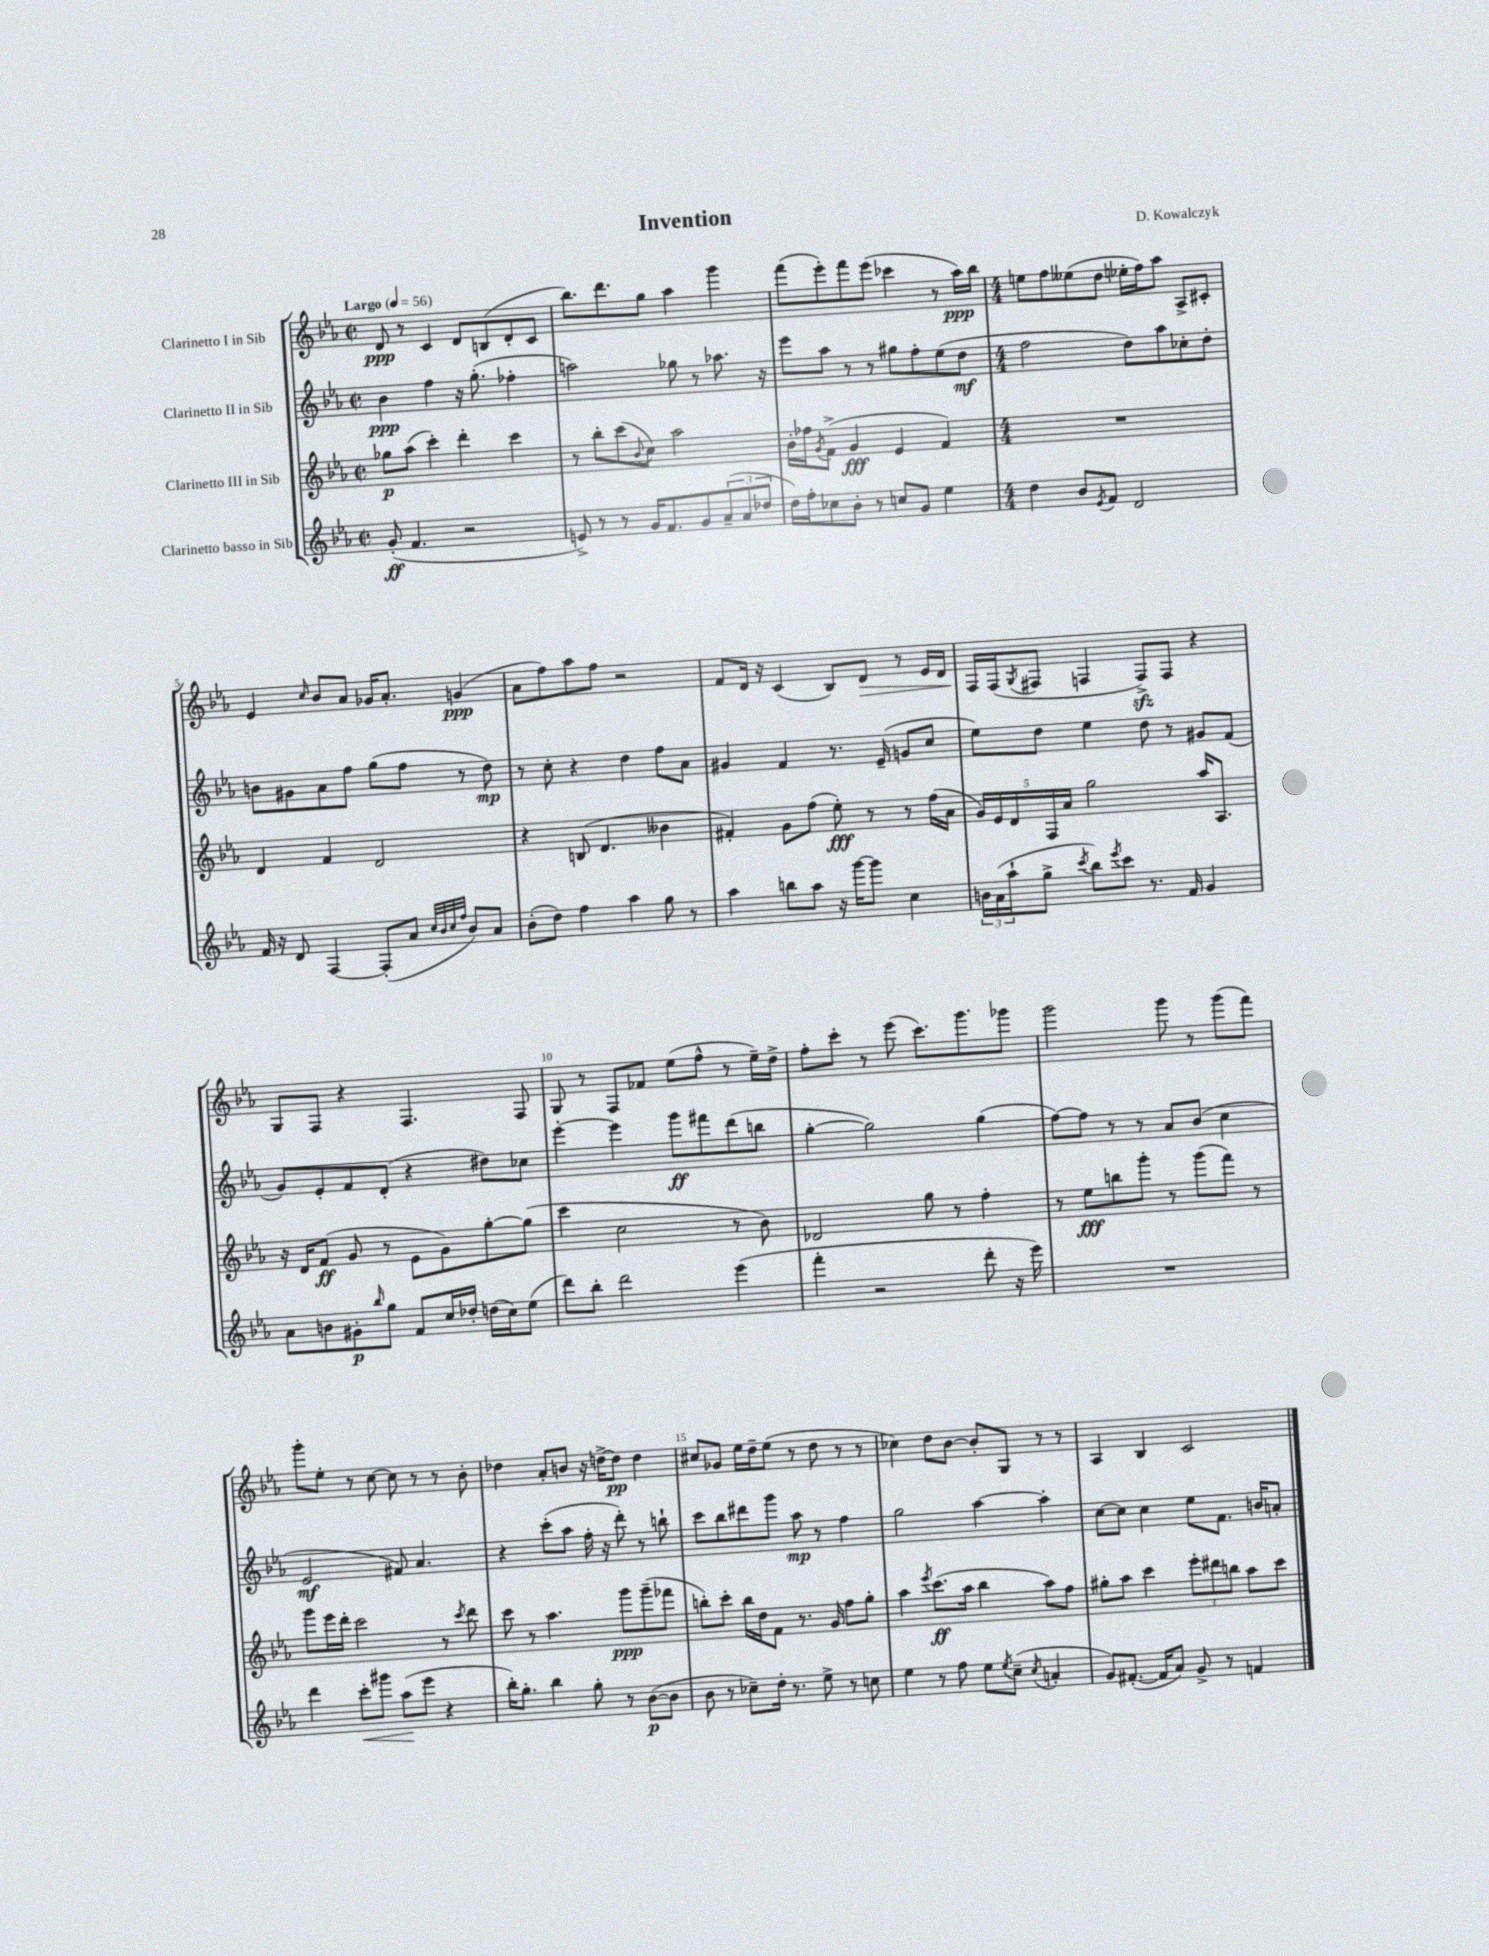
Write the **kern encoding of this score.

**kern	**dynam	**kern	**dynam	**kern	**dynam	**kern	**dynam
*part4	*part4	*part3	*part3	*part2	*part2	*part1	*part1
*staff4	*staff4	*staff3	*staff3	*staff2	*staff2	*staff1	*staff1
*I"Clarinetto basso in Sib	*	*I"Clarinetto III in Sib	*	*I"Clarinetto II in Sib	*	*I"Clarinetto I in Sib	*
*clefG2	*	*clefG2	*	*clefG2	*	*clefG2	*
*k[b-e-a-]	*	*k[b-e-a-]	*	*k[b-e-a-]	*	*k[b-e-a-]	*
*M2/2	*	*M2/2	*	*M2/2	*	*M2/2	*
*met(c|)	*	*met(c|)	*	*met(c|)	*	*met(c|)	*
*MM56	*	*MM56	*	*MM56	*	*MM56	*
=1	=1	=1	=1	=1	=1	=1	=1
!	!	!	!	!	!	!LO:TX:a:B:t=Largo	!
(8g'/	ff	8gg-X\L	p	4b-\	ppp	8d/	ppp
4.f/	.	(8aa-\J	.	.	.	8r	.
.	.	4ccc'\)	.	4ff\	.	4c/	.
2r	.	4ddd'\	.	16r	.	8d/L	.
.	.	.	.	(8.gg'\	.	.	.
.	.	.	.	.	.	(8Bn/	.
.	.	4ccc\	.	4ff-X'\	.	8d'/	.
.	.	.	.	.	.	8c/J	.
=2	=2	=2	=2	=2	=2	=2	=2
8en^/)	.	8r	.	2aan\)	.	8.bb-\L)	.
8r	.	8bb-'\L	.	.	.	.	.
.	.	.	.	.	.	8.ddd\	.
8r	.	(8ccc\	.	.	.	.	.
.	.	8qqb-/	.	.	.	.	.
16g/KL	.	8cc\J)	.	.	.	8gg\J	.
8.f/	.	.	.	.	.	.	.
.	.	2aa-\	.	8gg-X\	.	4aa-\	.
8g/	.	.	.	8r	.	.	.
(12a-~/	.	.	.	8.aa-X\	.	4ggg\	.
12a-/	.	.	.	.	.	.	.
12dd-X/J	.	.	.	.	.	.	.
.	.	.	.	16r	.	.	.
=3	=3	=3	=3	=3	=3	=3	=3
16dd\LL)	.	16b-'\LL	.	8eee-\L	.	(8fff\L	.
16ff'\J	.	16ff-X\J	.	.	.	.	.
.	.	8qg/	.	.	.	.	.
8cc-X\	.	(8f^\J	.	8aa-\J	.	8eee-'\)	.
8b-'\J	.	4g/	fff	8r	.	8fff\	.
8r	.	.	.	8r	.	(8eee-\J	.
8ccn/L	.	4e-/	.	8gg#X\L	.	4ccc-X\	.
8g/J	.	.	.	8ff'\	.	.	.
4ee-\	.	4f/)	.	(8ee-\	.	8r	.
.	.	.	.	8dd\J	mf	16aa-\LL)	ppp
.	.	.	.	.	.	16bb-\JJ	.
=4	=4	=4	=4	=4	=4	=4	=4
*M4/4	*	*M4/4	*	*M4/4	*	*M4/4	*
4dd\	.	1r	.	2ff\	.	8een\L	.
.	.	.	.	.	.	8ff\	.
8b-/L	.	.	.	.	.	(8ee--X\	.
8qe-/	.	.	.	.	.	.	.
8f/J	.	.	.	.	.	8dd\J	.
2d/	.	.	.	8dd\L)	.	16ee-X'\LL	.
.	.	.	.	.	.	16ff\J)	.
.	.	.	.	8aa-\	.	8aa-\J	.
.	.	.	.	8cc-X'\	.	8A-^/L	.
.	.	.	.	8dd'\J	.	8c#X'/J	.
!!LO:LB:g=z
=5	=5	=5	=5	=5	=5	=5	=5
16f/	.	4d/	.	8bn\L	.	4e-/	.
16r	.	.	.	.	.	.	.
8d/	.	.	.	8g#X\	.	.	.
.	.	.	.	.	.	16qqcc/	.
[4F/	.	4f/	.	8a-\	.	8b-/L	.
.	.	.	.	8ff\J	.	8a-/J	.
(8F'/L]	.	2d/	.	(8gg\L	.	16g-X/KL	.
.	.	.	.	.	.	8.a-'/J	.
8a-/J	.	.	.	8ff\J	.	.	.
32qqcc/LLL	.	.	.	.	.	.	.
32qqb-/	.	.	.	.	.	.	.
32qqcc/	.	.	.	.	.	.	.
32qqff/JJJ	.	.	.	.	.	.	.
8b-/L)	.	.	.	8r	.	(4gn/	ppp
8a-/J	.	.	.	8dd\)	mp	.	.
=6	=6	=6	=6	=6	=6	=6	=6
(8b-'\L	.	4r	.	8r	.	8a-\L	.
8dd\J)	.	.	.	8cc'\	.	8ff\)	.
4ff\	.	(8Bn/	.	4r	.	8aa-\	.
.	.	4.d/	.	.	.	8ff\J	.
4aa-\	.	.	.	4dd\	.	2r	.
8gg\	.	4b--X\	.	8ff\L	.	.	.
8r	.	.	.	8a-\J	.	.	.
=7	=7	=7	=7	=7	=7	=7	=7
4aa-\	.	4f#X'/)	.	4g#X/	.	8f/L	.
.	.	.	.	.	.	16d/Jk	.
.	.	.	.	.	.	16r	.
8bbn\L	.	8g\L	.	4f/	.	(4c/	.
8aa-\J	.	(8ff\J	.	.	.	.	.
16r	.	8ee-'\)	fff	8.r	.	8B-/L)	.
[16ggg\KL	.	.	.	.	.	.	.
!	!	!	!	!	!	!	!LO:HP:b
8ggg\J]	.	8r	.	.	.	8d/J	>
.	.	.	.	(16e-~/	.	.	.
4cc\	.	8r	.	8gn/L	.	8r	.
.	.	(16ff\LL	.	8cc/J	.	16e-/LL	.
.	.	16a-\JJ	.	.	.	16d/JJ	.
=8	=8	=8	=8	=8	=8	=8	=8
24bn\LL	.	20g/LL)	.	8ee-\L)	.	16F/LL	.
(24a-\	.	.	.	.	.	.	.
.	.	20e-/	.	.	.	.	.
.	.	.	.	.	.	(16F/J	]
24aa-`\J	.	.	.	.	.	.	.
.	.	20d/	.	.	.	.	.
.	.	.	.	.	.	8qG/	.
8gg^\J	.	.	.	8dd\J	.	8F#X/J	.
.	.	20F/	.	.	.	.	.
.	.	20a-/JJ	.	.	.	.	.
8qccc/	.	.	.	.	.	.	.
8bb-\L)	.	2gg\	.	4ee-\	.	4Fn/	.
8qeee-/	.	.	.	.	.	.	.
8ccc\J	.	.	.	.	.	.	.
8.r	.	.	.	8dd\	.	8Fzz^/L)	.
.	.	.	.	8r	.	8F/J	.
16f/	.	.	.	.	.	.	.
4g/	.	16aa-/KL	.	8g#X/L	.	4r	.
.	.	8.A-/J	.	.	.	.	.
.	.	.	.	(8f/J	.	.	.
!!LO:LB:g=z
=9	=9	=9	=9	=9	=9	=9	=9
8a-\L	.	16r	.	8g/L)	.	8G/L	.
.	.	16d/KL	.	.	.	.	.
8bn\	.	(8f/J	ff	8e-'/	.	8F/J	.
8g#X'\	p	8g/	.	8f/	.	4r	.
16qqbb-/	.	.	.	.	.	.	.
8gg\J	.	8r	.	(8d'/J	.	.	.
8f/L	.	8e-\L	.	4r	.	4.F/	.
16cc/L	.	8g\)	.	.	.	.	.
16dd-X'/JJ	.	.	.	.	.	.	.
(16ddn\LL	.	[8gg'\	.	8dd#X\L)	.	.	.
16cc\J)	.	.	.	.	.	.	.
(8ee-\J	.	(8gg\J]	.	8cc-X\J	.	8F/	.
=10	=10	=10	=10	=10	=10	=10	=10
8ddd\L)	.	4ccc\	.	[4eee-'\	.	8G/	.
8bb-'\J	.	.	.	.	.	8r	.
2ddd\	.	2cc\	.	4eee-\]	.	8F/L	.
.	.	.	.	.	.	8f-X/J	.
.	.	.	.	8ggg\L	ff	(8ee-\L	.
.	.	.	.	8fff#X\	.	8ff^^\J	.
(4eee-\	.	8r	.	(8ddd\	.	8r	.
.	.	8b-\)	.	8bbn\J	.	16ee-~\LL)	.
.	.	.	.	.	.	16dd^\JJ	.
=11	=11	=11	=11	=11	=11	=11	=11
4fff'\	.	2d-X/	.	[4gg'\	.	8ff'\L	.
.	.	.	.	.	.	8ccc'\J	.
2r	.	.	.	2gg\])	.	8r	.
.	.	.	.	.	.	(8eee-\	.
.	.	8gg\	.	.	.	8.ccc\L)	.
.	.	8r	.	.	.	.	.
.	.	.	.	.	.	8.ggg\	.
8ddd'\	.	4ff'\	.	(4gg\	.	.	.
16r	.	.	.	.	.	8ggg-X\J	.
16eee-\)	.	.	.	.	.	.	.
=12	=12	=12	=12	=12	=12	=12	=12
1r	.	8r	.	[8ff\L)	.	2ggg\	.
.	.	8ee-\L	fff	8ff\J]	.	.	.
.	.	8bbn\	.	8r	.	.	.
.	.	8ggg'\J	.	8r	.	.	.
.	.	8r	.	8a-/L	.	8ggg\	.
.	.	(8ggg\L	.	(8b-/J	.	8r	.
.	.	8fff\J)	.	4cc\	.	(8ggg\L	.
.	.	8r	.	.	.	8fff\J)	.
!!LO:LB:g=z
=13	=13	=13	=13	=13	=13	=13	=13
4ddd\	.	8ggg\L	.	2e-/	mf	8ggg'\L	.
.	.	16eee-\L	.	.	.	8ee-'\J	.
.	.	16ddd'\JJ	.	.	.	.	.
!	!LO:HP:b	!	!	!	!	!	!
8ccc'\L	<	2ccc\	.	.	.	8r	.
8ggg#X\J	.	.	.	.	.	[8cc\	.
(8aa-\L	.	.	.	8f#X/)	.	8cc\]	.
8eee-\J	[	.	.	4.a-/	.	8r	.
4r	.	8r	.	.	.	8r	.
.	.	8qccc/	.	.	.	.	.
.	.	8ddd\	.	.	.	8b-'\	.
=14	=14	=14	=14	=14	=14	=14	=14
16bb-'\KL)	.	8ccc\	.	4r	.	4dd-X\	.
8.gg'\J	.	.	.	.	.	.	.
.	.	8r	.	.	.	.	.
4bb-\	.	4.aa-\	.	(8ccc'\L	.	8a-'/L	.
.	.	.	.	8aa-\J	.	8bn/J	.
8gg'\	.	.	.	16ff'\	.	16r	.
.	.	.	.	16r	.	[16ddn^\KL	.
8r	.	8ggg\L	ppp	8ddd'\)	.	8dd\J]	pp
([8b-\L	p	(8ggg~\	.	8r	.	4dd\	.
8b-\J]	.	8fff-X\J	.	8bbn`\	.	.	.
=15	=15	=15	=15	=15	=15	=15	=15
8b-\	.	8bbn'\L)	.	8ccc\L	.	8cc#X/L	.
8r	.	8ccc'\J	.	8bb-\	.	8g-X/J	.
8cc-X~\L)	.	16bb\LL	.	8ddd#X\	.	16ee-\LL	.
.	.	16dd\J	.	.	.	16dd~\J	.
16dd'\Jk	.	8f\J	.	8ggg\J	.	(8ee-\J	.
8.r	.	.	.	.	.	.	.
.	.	8.r	.	8aa-\	mp	8r	.
8ee-^\	.	.	.	8r	.	8dd\	.
.	.	16g/	.	.	.	.	.
8r	.	8ff\L	.	4ff\	.	8r	.
8ccn\	.	8gg'\J	.	.	.	8r	.
=16	=16	=16	=16	=16	=16	=16	=16
4ee-\	.	4aa-\	.	2gg\	.	4cc-X\)	.
.	.	8qeee-/	.	.	.	.	.
8r	.	(8.ccc\L	ff	.	.	8dd\L	.
8ff\	.	.	.	.	.	[8b-\J	.
.	.	16aa-\Jk	.	.	.	.	.
8ee-\L	.	4bb-\	.	[4aa-\	.	8b-'/L]	.
8qee-/	.	.	.	.	.	.	.
(8cc~\J	.	.	.	.	.	8G/J	.
8qcc/	.	.	.	.	.	.	.
4an'/	.	8aa-\L)	.	4aa-'\]	.	8r	.
.	.	8ff\J	.	.	.	8r	.
=17	=17	=17	=17	=17	=17	=17	=17
8g/L)	.	8gg#X'\L	.	[8cc\L	.	4A-/	.
([8.f#X'/J	.	8aa-\J	.	8cc\J]	.	.	.
.	.	4ccc\	.	4cc\	.	4B-/	.
16f#/KL]	.	.	.	.	.	.	.
8a-/J)	.	.	.	.	.	.	.
8g^/	.	12eee-'\L	.	8ee-\L	.	2c/	.
.	.	12ddd#X\	.	.	.	.	.
8r	.	.	.	8.f\J	.	.	.
.	.	12bbn\J	.	.	.	.	.
4fn/	.	8aa-\L	.	.	.	.	.
.	.	.	.	16bn/KL	.	.	.
.	.	8ccc\J	.	8an'/J	.	.	.
==	==	==	==	==	==	==	==
*-	*-	*-	*-	*-	*-	*-	*-
